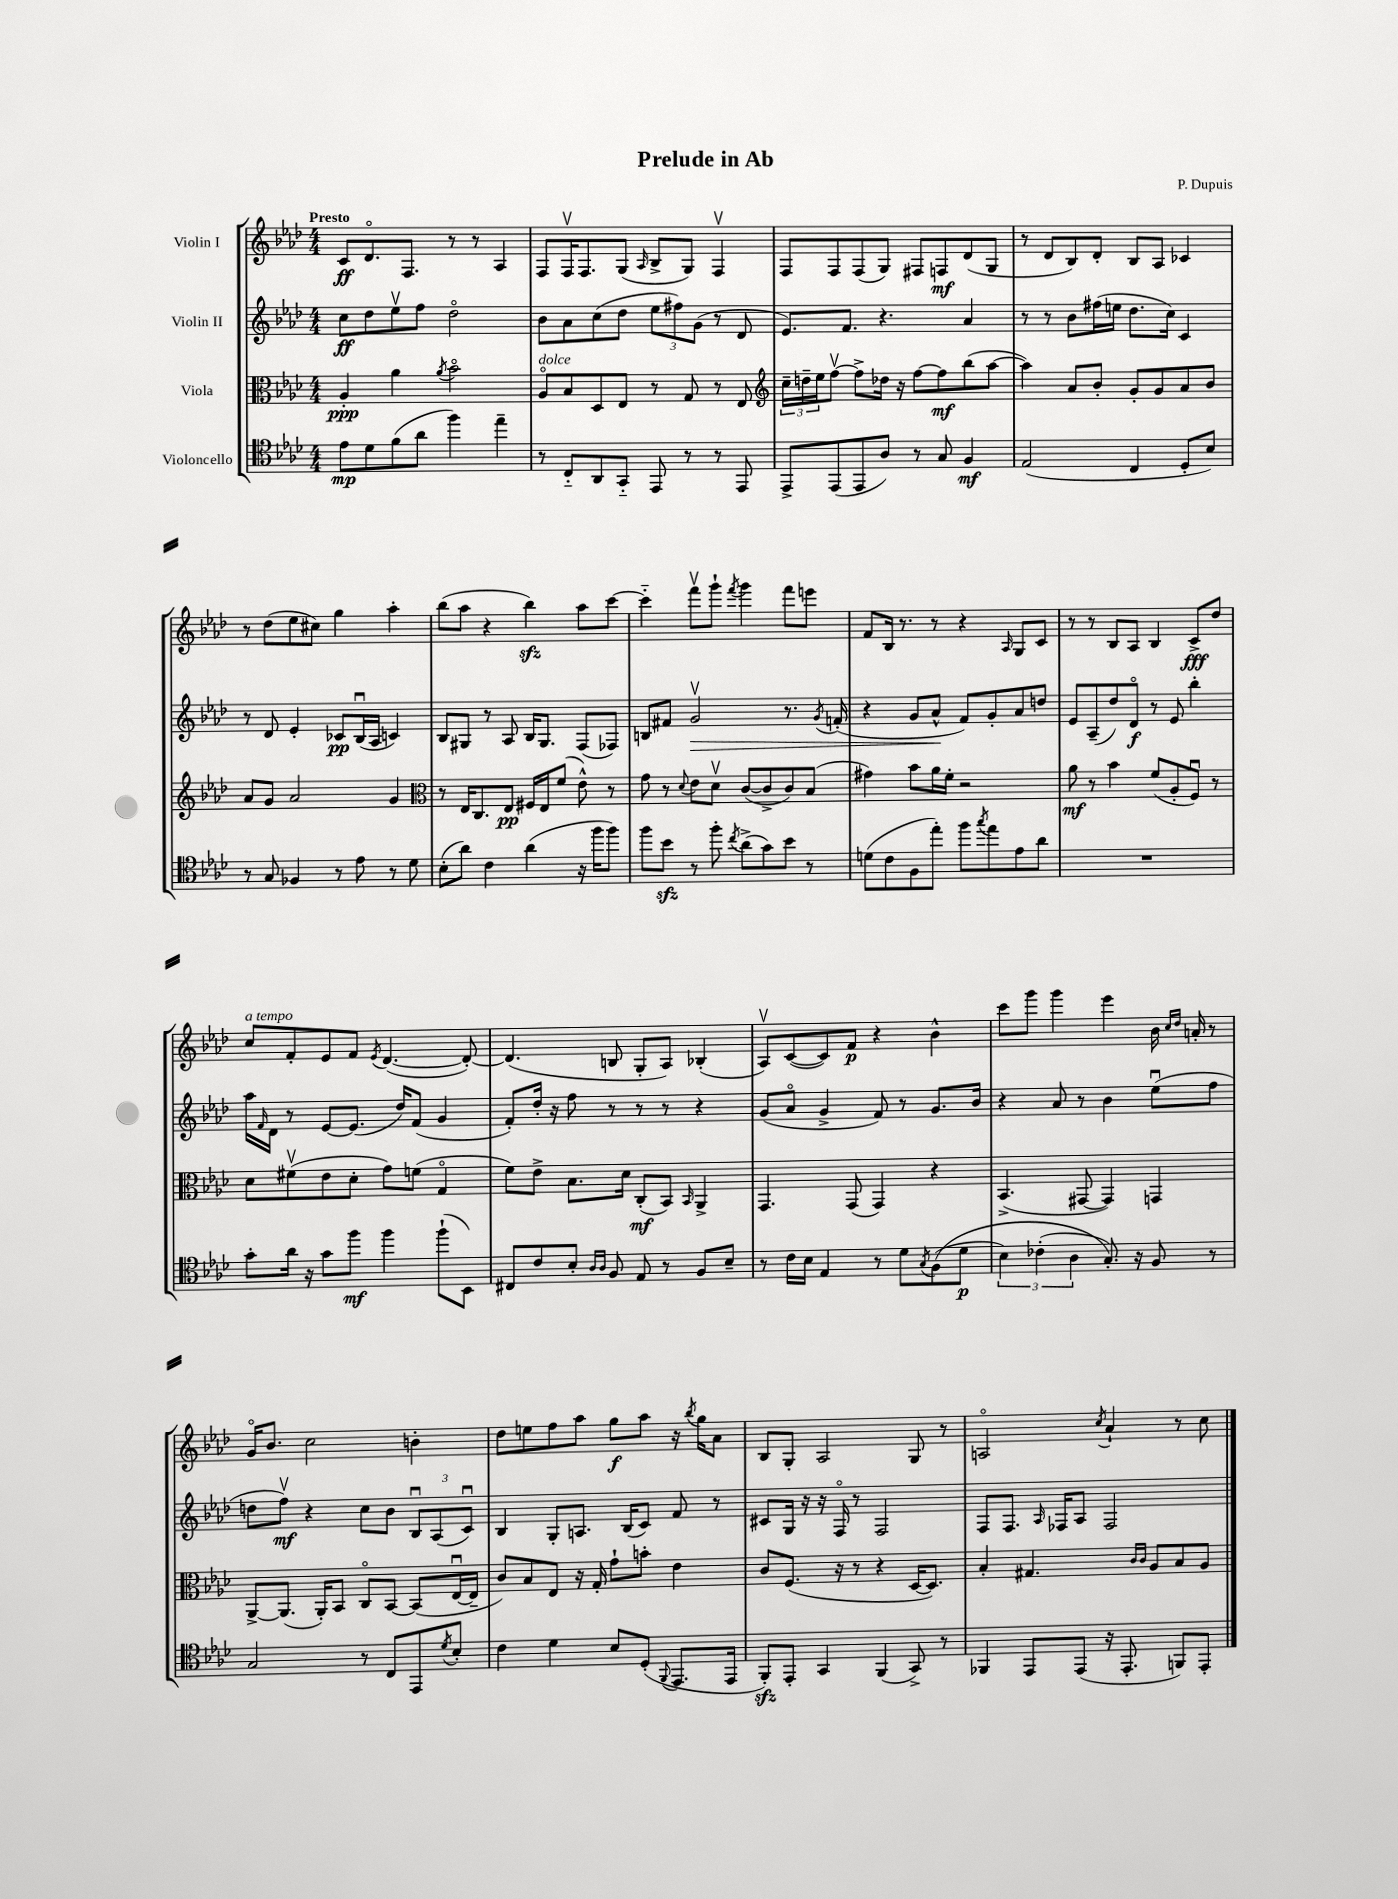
\header { title = "Prelude in Ab" composer = "P. Dupuis" }
<<
\new StaffGroup <<
\new Staff = "s0" \with { instrumentName = "Violin I" } {
    \clef treble \key aes \major \numericTimeSignature \time 4/4 \tempo "Presto"
    c'8\ff des'8.\flageolet f8. r8 r8 aes4 |
    f8 f16\upbow f8. g8( \grace { aes16 } bes8-> g8) f4\upbow |
    f8 f8 f8( g8) fis8 f8\mf des'8( g8 |
    r8 des'8 bes8) des'8-. bes8 aes8 ces'4 |
    r8 des''8( ees''8 cis''8) g''4 aes''4-. |
    bes''8( aes''8 r4 bes''4\sfz) aes''8 c'''8~ |
    c'''4-_ f'''8\upbow g'''8-! \acciaccatura { f'''8 } g'''4 f'''8 e'''8 |
    f'8 bes16 r8. r8 r4 \grace { aes16 } g8 c'8 |
    r8 r8 bes8 aes8 bes4 c'8->\fff des''8 |
    c''8^\markup { \italic "a tempo" } f'8-. ees'8 f'8 \acciaccatura { ees'8 } des'4.~( des'8~-.) |
    des'4.( b8 g8-. aes8) bes4-.( |
    aes8\upbow) c'8~( c'8) f'8\p r4 bes'4-^ |
    c'''8 g'''8 g'''4 ees'''4 bes'16 \grace { c''16 des''16 } a'16-. r8 |
    g'16\flageolet bes'8. c''2 b'4-. |
    des''8 e''8 f''8 aes''8 g''8\f aes''8 r16 \acciaccatura { bes''8 } g''16 aes'8 |
    bes8 g8-. aes2 g8 r8 |
    a2\flageolet \acciaccatura { c''8 } aes'4-! r8 c''8 \bar "|." |
}
\new Staff = "s1" \with { instrumentName = "Violin II" } {
    \clef treble \key aes \major \numericTimeSignature \time 4/4
    c''8\ff des''8 ees''8\upbow f''8 des''2\flageolet |
    bes'8 aes'8 c''8( des''8 \tuplet 3/2 { ees''8 fis''8) g'8( } r8 des'8 |
    ees'8.) f'8. r4. aes'4 |
    r8 r8 bes'8 fis''16( e''16 des''8. c''16) c'4 |
    r8 des'8 ees'4-. ces'8\pp bes16\downbow( aes16 c'4) |
    bes8 gis8 r8 aes8 bes16 gis8. f8( fes8) |
    b8 fis'8 g'2\upbow\> r8. \acciaccatura { g'8 } f'16-.( |
    r4 g'8 aes'8-^\! f'8) g'8-. aes'8 d''8 |
    ees'8 aes8--( des''8) des'8\flageolet\f r8 ees'8 bes''4-. |
    aes''16 \grace { f'16 } des'16 r8 ees'8~ ees'8.( des''16) f'8( g'4 |
    f'8-.) des''16-. r16 f''8 r8 r8 r8 r4 |
    g'8( aes'8\flageolet g'4-> f'8) r8 g'8. bes'16 |
    r4 aes'8 r8 bes'4 ees''8\downbow( f''8 |
    d''8 f''8\upbow\mf) r4 c''8 bes'8 \tuplet 3/2 { bes8\downbow aes8( c'8\downbow) } |
    bes4 g8-. a8. bes16( c'8) f'8 r8 |
    cis'8 g16 r16 r16 f16\flageolet r8 f2 |
    f8 f8. \grace { aes16 } fes16 aes8 fes2 \bar "|." |
}
\new Staff = "s2" \with { instrumentName = "Viola" } {
    \clef alto \key aes \major \numericTimeSignature \time 4/4
    aes4-.\ppp aes'4 \acciaccatura { aes'8 } bes'2\flageolet |
    aes8\flageolet^\markup { \italic "dolce" } bes8 des8 ees8 r8 g8 r8 ees8 |
    \clef treble \tuplet 3/2 { c''16-- d''16-- ees''16 } f''8~\upbow f''8-> des''16 r16 f''8~ f''8\mf bes''8( aes''8~ |
    aes''4) aes'8 bes'8-. g'8-. g'8 aes'8 bes'8 |
    aes'8 g'8 aes'2 g'4 |
    \clef alto r8 ees16 c8. ees8\pp fis16 ees16 f'8( ees'8-^) r8 |
    g'8 r8 \appoggiatura { des'8 } ees'8 des'8\upbow c'8~( c'8-> c'8) bes8( |
    gis'4) bes'8 aes'16 f'16-. r2 |
    aes'8\mf r8 bes'4 f'8( aes8-. f8\downbow) r8 |
    des'8 fis'8\upbow( ees'8 des'8-. g'8) f'8( g4\flageolet |
    f'8) ees'8-> bes8. des'16 c8-.\mf( bes,8) \grace { bes,16 } aes,4-> |
    g,4. g,8( g,4) r4 |
    bes,4.->( gis,8~ gis,4) g,4 |
    aes,8~-> aes,8.( aes,16-.) bes,8 c8\flageolet bes,8~ bes,8( ees16~\downbow ees16-- |
    c'8) bes8 ees8 r16 g16-. g'8-! b'8-. ees'4 |
    c'8 f8.( r16 r8 r4 des16~ des8.) |
    bes4-. gis4. \grace { c'16 c'16 } aes8 bes8 aes8 \bar "|." |
}
\new Staff = "s3" \with { instrumentName = "Violoncello" } {
    \clef tenor \key aes \major \numericTimeSignature \time 4/4
    ees'8\mp des'8 f'8( aes'8 f''4) ees''4-- |
    r8 c8-_ aes,8 g,8-_ ees,8 r8 r8 ees,8 |
    ees,8-> ees,8( ees,8 aes8) r8 g8 f4\mf |
    ees2( c4 des8-. bes8) |
    r8 g8 fes4 r8 ees'8 r8 des'8 |
    bes8-.( aes'8) c'4 aes'4( r16 f''16 f''8) |
    f''8 bes'8\sfz r8 f''8-. \acciaccatura { c''8 } aes'8->( g'8) bes'8 r8 |
    d'8( c'8 f8 ees''8-.) f''8 \acciaccatura { g''8 } ees''8 ees'8 aes'8 |
    R1 |
    g'8-. aes'16 r16 g'8 f''8\mf f''4 f''8-!( bes,8) |
    cis8 c'8 bes8-. \grace { aes16 aes16 } f8 ees8 r8 f8 bes8-- |
    r8 c'16 bes16 ees4 r8 des'8 \acciaccatura { g8 } f8(\( des'8\p |
    \tuplet 3/2 { bes4) ces'4-.( aes4 } g8.-.)\) r16 f8 r8 |
    g2 r8 c8 ees,8 \acciaccatura { des'8 } bes8-. |
    c'4 des'4 bes8 des8-.( \appoggiatura { f,8 } ees,8. ees,16 |
    f,8-.\sfz) ees,8-. g,4 f,4( g,8->) r8 |
    fes,4 ees,8 ees,8( r16 ees,8.-. f,8) ees,8-. \bar "|." |
}
>>
>>
\layout { \context { \Score \remove "Bar_number_engraver" } }
